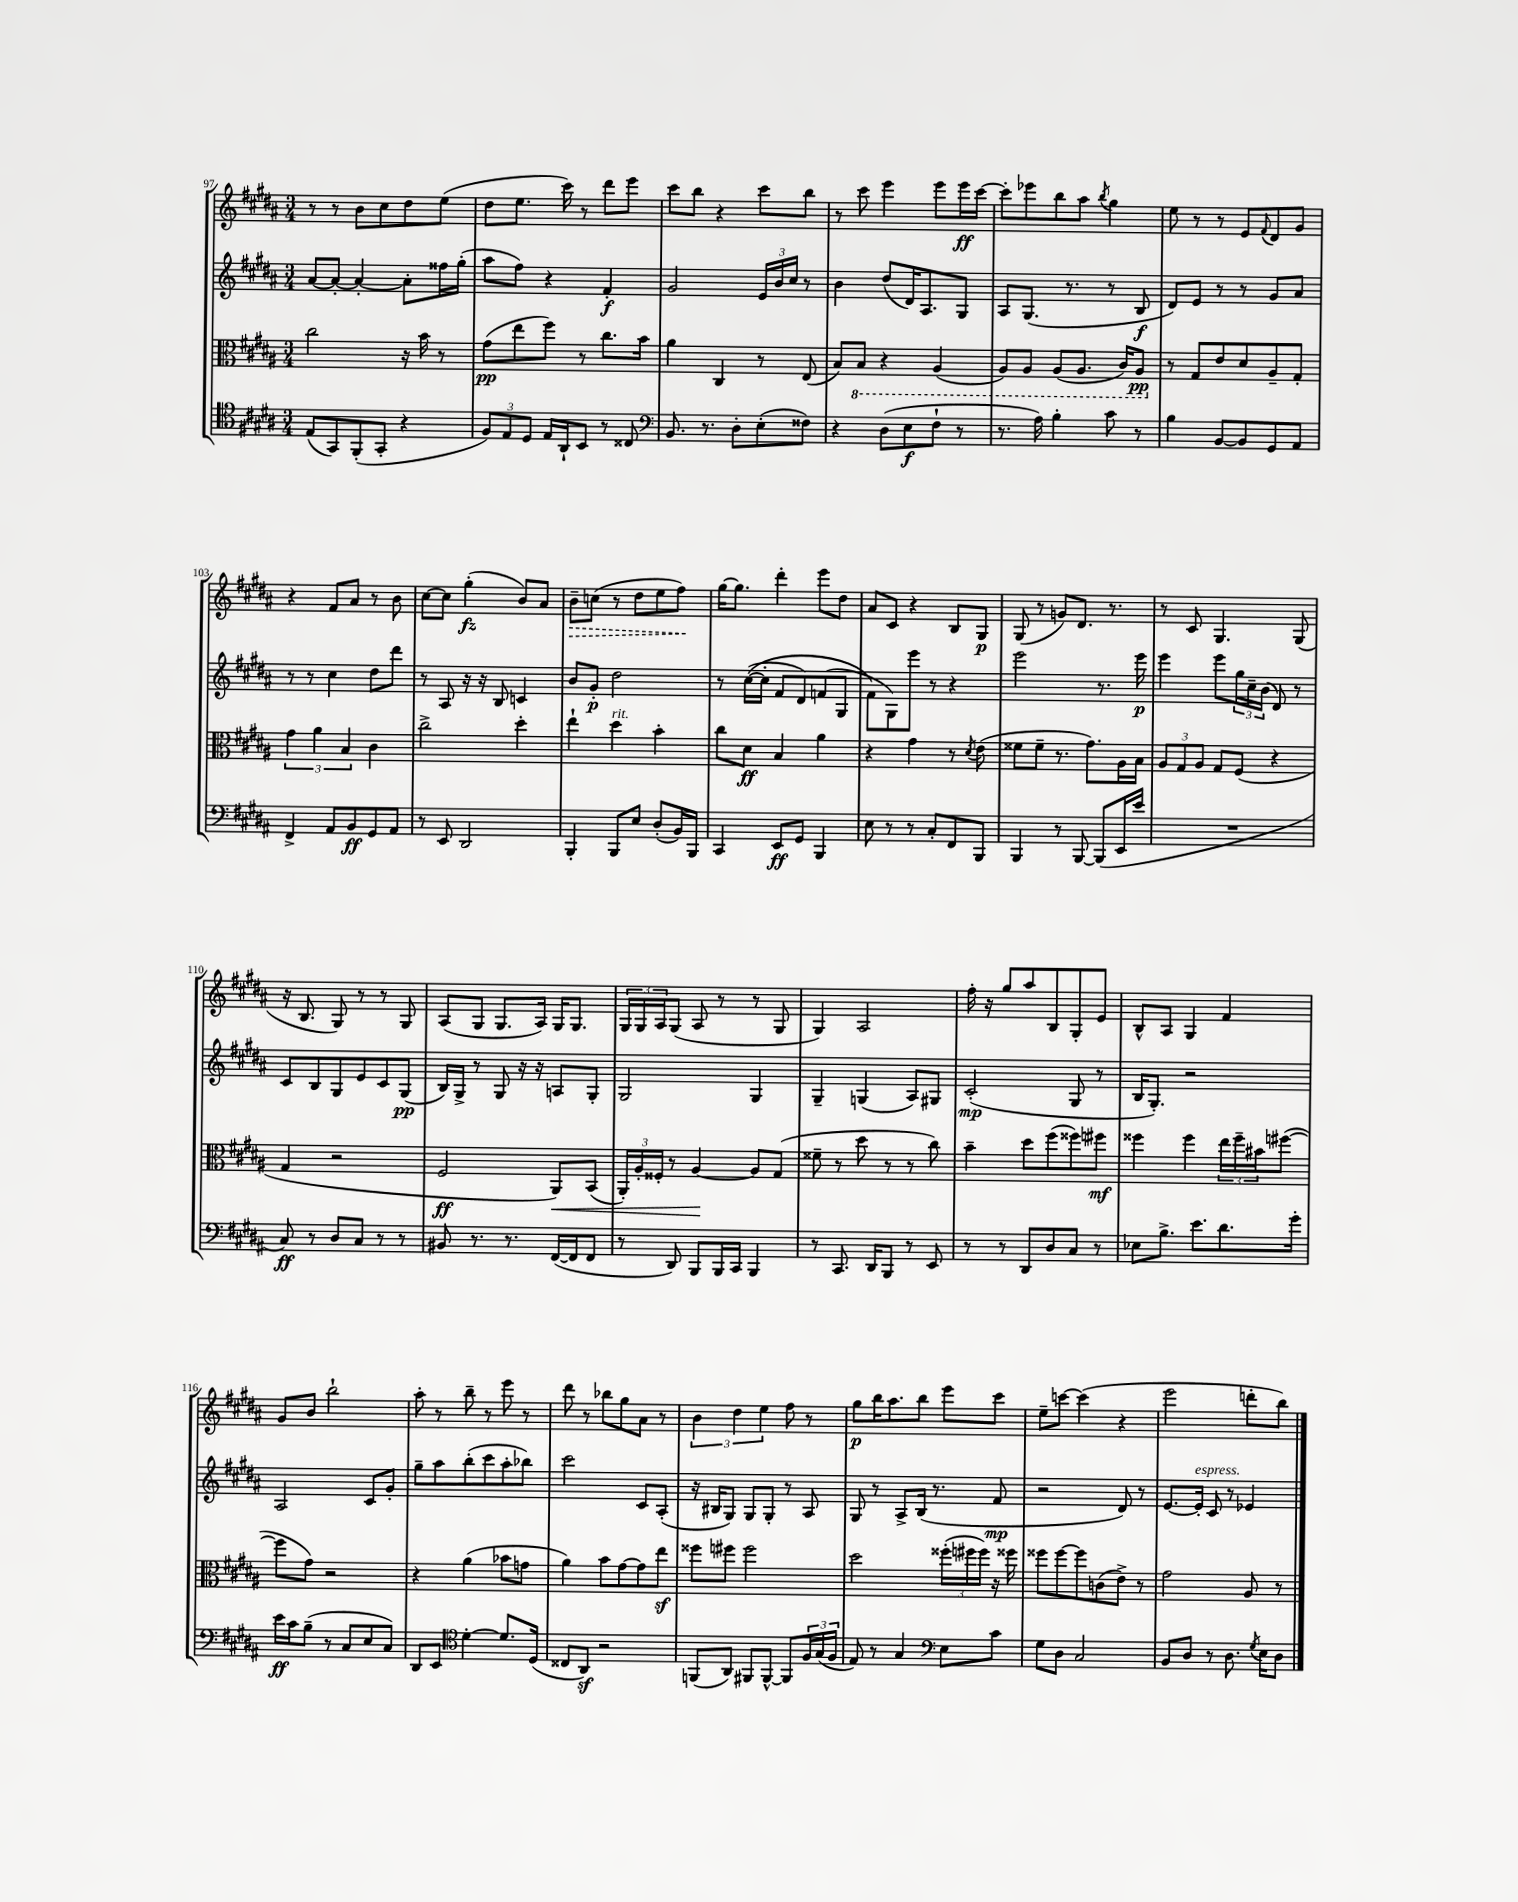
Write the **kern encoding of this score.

**kern	**kern	**kern	**kern
*staff4	*staff3	*staff2	*staff1
*clefC4	*clefC3	*clefG2	*clefG2
*k[f#c#g#d#a#]	*k[f#c#g#d#a#]	*k[f#c#g#d#a#]	*k[f#c#g#d#a#]
*M3/4	*M3/4	*M3/4	*M3/4
(8E	2cc#	[8a#	8r
8GG#)	.	8a#'_	8r
(8FF#'	.	4a#'_	8b
8GG#'	.	.	8cc#
4r	16r	8a#']	8dd#
.	16b	.	.
.	8r	16ff##	(8ee
.	.	(16gg#'	.
=	=	=	=
12F#)	(8g#	8aa#	8dd#
12E	.	.	.
.	8ee	8ff#)	8.ee
12D#	.	.	.
16E	8ff#)	4r	.
16AA#`	.	.	16ccc#)
8BB	8r	.	8r
8r	8.cc#	4f#'	8ddd#
8C##	.	.	8eee
.	16b	.	.
=	=	=	=
*clefF4	*	*	*
8.BB	4a#	2g#	8ccc#
.	.	.	8bb
8.r	.	.	.
.	4C#	.	4r
8D#'	.	.	.
(8E'	8r	24e	8ccc#
.	.	24b	.
.	.	24cc#	.
8F##)	(8E	8r	8bb
=	=	=	=
4r	8B)	4b	8r
.	8BB	.	8ccc#
(8D#	4r	(8dd#	4eee
8E	.	16d#)	.
.	.	8.A#	.
8F#`	(4AA#	.	8eee
8r	.	8G#	16eee
.	.	.	[16ccc#
=	=	=	=
8.r	8AA#)	8A#	8ccc#']
.	8AA#	(8.G#	8eee-
16A#)	.	.	.
4B'	(8AA#	.	8bb
.	.	8.r	.
.	8.AA#	.	8aa#
.	.	.	8qbb
8c#	.	8r	4gg#
.	16C#)	.	.
8r	8AA#	8B	.
=	=	=	=
4B	8r	8d#)	8ee
.	8G#	8e	8r
[8BB	8e	8r	8r
8BB]	8d#	8r	8e
.	.	.	8qqf#
8GG#	8A#~	8g#	8d#
8AA#	8G#'	8a#	8g#
=	=	=	=
4FF#^	6g#	8r	4r
.	.	8r	.
.	6a#	.	.
8AA#	.	4cc#	8f#
.	6B	.	.
8BB	.	.	8a#
8GG#	4c#	8dd#	8r
8AA#	.	8ddd#	8b
=	=	=	=
8r	2cc#^	8r	[8cc#
8EE	.	8A#	8cc#]
2DD#	.	16r	(4gg#'
.	.	16r	.
.	.	8B	.
.	4dd#'	4c	8b)
.	.	.	8a#
=	=	=	=
4BBB'	4ee`	8b	8b~
.	.	8g#'	(8cc
8BBB	4dd#	2dd#	8r
8E	.	.	8dd#
(8D#'	4b'	.	8ee
16BB)	.	.	8ff#)
16BBB	.	.	.
=	=	=	=
4CC#	8cc#	8r	[16gg#
.	.	.	8.gg#]
.	8d#	&(([16cc#	.
.	.	16cc#']	.
8EE	4B	8f#	4ddd#'
8GG#	.	8d#)	.
4BBB	4a#	(8f	8eee
.	.	8G#	8dd#
=	=	=	=
8E	4r	8f#&)	8a#
8r	.	8G#)	8c#
8r	4g#	8eee	4r
8C#'	.	8r	.
8FF#	8r	4r	8B
.	8qd#	.	.
8BBB	(8e	.	8G#
=	=	=	=
4BBB	8f##	2eee	(8G#
.	8f##~	.	8r
8r	8.r	.	8g)
[8BBB	.	.	8.d#
.	8.g#)	.	.
(8BBB]	.	8.r	.
.	.	.	8.r
16EE	16A#	.	.
16e	16B	16eee	.
=	=	=	=
2.r	12A#	4eee	8r
.	12G#	.	.
.	.	.	8c#
.	12A#	.	.
.	8G#	8eee	4.G#
.	(8F#	24gg#	.
.	.	24cc#~	.
.	.	(24b	.
.	4r	8d#)	.
.	.	8r	(8G#
=	=	=	=
8C#)	4G#	8c#	16r
.	.	.	8.B
8r	.	8B	.
8D#	2r	8G#	8G#)
8C#	.	8e	8r
8r	.	8c#	8r
8r	.	(8G#	8G#
=	=	=	=
8BB#	2F#	16B)	(8A#
.	.	16G#^	.
8.r	.	8r	8G#
.	.	8G#	8.G#
8.r	.	.	.
.	.	16r	.
.	.	16r	16A#)
([16FF#	8AA#)	8A	16G#
16FF#]	.	.	8.G#
8FF#	(8BB	8G#'	.
=	=	=	=
8r	24AA#')	2G#	24G#
.	24A#'	.	24G#
.	24F##'	.	24A#
8DD#)	8r	.	(8G#
8BBB	[4A#	.	8A#
16BBB	.	.	8r
16CC#	.	.	.
4BBB	8A#]	4G#	8r
.	(8G#	.	8G#
=	=	=	=
8r	8f##~	4G#~	4G#)
8.CC#	8r	.	.
.	8dd#	(4G	2A#
16DD#	.	.	.
8BBB	8r	.	.
8r	8r	8A#)	.
8EE	8cc#)	8G#	.
=	=	=	=
8r	4b~	(2c#'	16ff#'
.	.	.	16r
8r	.	.	8gg#
8DD#	8dd#	.	8aa#
8D#	(8ff#	.	8B
8C#	8ff##)	8G#	8G#'
8r	8ff#	8r	8e
=	=	=	=
8E-	4ff##	16B	8B^^
.	.	8.G#')	.
8.B^	.	.	8A#
.	4ff##	2r	4G#
8.e	.	.	.
8.d#	24ee	.	4f#
.	24ff##~	.	.
.	24b#	.	.
.	([8ff#	.	.
16g#'	.	.	.
=	=	=	=
16e	8ff#]	2A#	8g#
16c#	.	.	.
(8B~	8g#)	.	8b
8r	2r	.	2bb`
8C#	.	.	.
8E	.	8c#	.
8C#)	.	8g#'	.
=	=	=	=
8DD#	4r	8gg#~	8aa#'
8EE	.	8aa#	8r
*clefC4	*	*	*
[4d#'	(4a#	(8bb'	8bb~
.	.	8ccc#	8r
8.d#]	8b-	8aa#'	8eee
.	8g	8bb-)	8r
(16D#	.	.	.
=	=	=	=
8C##	4a#)	2ccc#	8ddd#
8AA#)	.	.	8r
2r	8b	.	8bb-
.	[8g#	.	8gg#
.	8g#]	8c#	8a#
.	8ee	(8A#'	8r
=	=	=	=
(8FF	8ff##	16r	6b
.	.	16B#	.
8AA#)	8ff#	8G#)	.
.	.	.	6dd#
8FF#	2ff#	8G#	.
.	.	.	6ee
[8FF#^^	.	8G#'	.
8FF#]	.	8r	8ff#
24F#	.	8A#	8r
(24G#	.	.	.
24F#	.	.	.
=	=	=	=
8E)	2dd#	8G#	8gg#
8r	.	8r	16bb
.	.	.	8.aa#
4G#	.	8A#^	.
.	.	(16B	8bb
.	.	8.r	.
*clefF4	*	*	*
8E	(24ff##'	.	8eee
.	24ff#	.	.
.	24ff#)	.	.
8c#	16r	8f#	8ccc#
.	16ff##	.	.
=	=	=	=
8G#	8ff##	2r	8ee~
8D#	[8ff##	.	[8ccc
2C#	8ff##]	.	(4ccc]
.	(8c	.	.
.	8e^)	8d#)	4r
.	8r	8r	.
=	=	=	=
8BB	2g#	[8.e	2eee
8D#	.	.	.
.	.	16e']	.
8r	.	8c#	.
8.D#	.	8r	.
.	8A#	4e-	8ddd'
8qG#	.	.	.
16E	.	.	.
8D#	8r	.	8bb)
==	==	==	==
*-	*-	*-	*-
